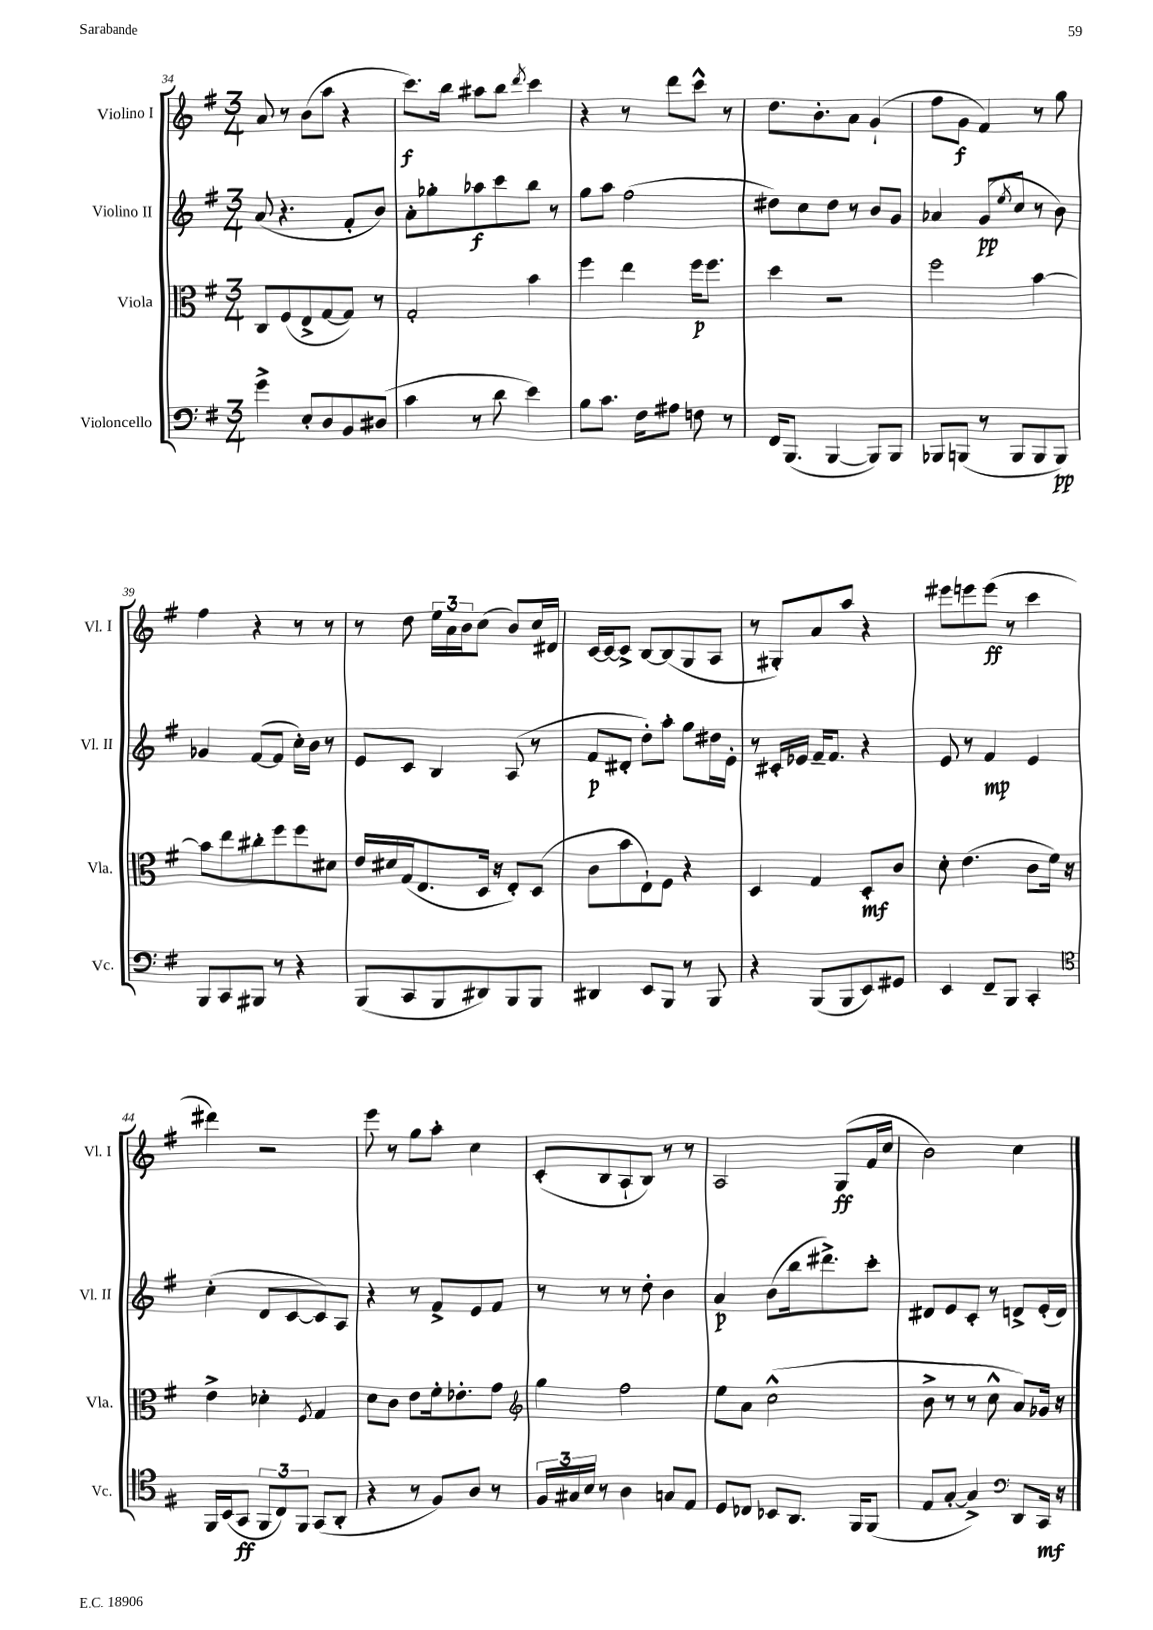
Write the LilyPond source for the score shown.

<<
\new StaffGroup <<
\new Staff = "s0" \with { instrumentName = "Violino I" shortInstrumentName = "Vl. I" } {
    \clef treble \key g \major \numericTimeSignature \time 3/4
    a'8 r8 b'8( a''8 r4 |
    c'''8.\f) b''16 ais''8 b''8 \acciaccatura { d'''8 } c'''4 |
    r4 r8 d'''8 c'''8-^ r8 |
    d''8. b'8.-. a'8 g'4-!( |
    fis''8 g'8\f fis'4) r8 g''8 |
    fis''4 r4 r8 r8 |
    r8 d''8 \tuplet 3/2 { e''16 a'16 b'16 } c''8( b'8) c''16 dis'16 |
    c'16~ c'16~ c'8-> b8~ b8( g8 a8 |
    r8 gis8-.) a'8 a''8 r4 |
    eis'''8 e'''8 e'''8\ff( r8 c'''4 |
    dis'''4) r2 |
    e'''8 r8 g''8 a''8-. c''4 |
    c'8-.( b8 a8-! b8) r8 r8 |
    a2 g8\ff( fis'16 c''16 |
    b'2) c''4 \bar "|." |
}
\new Staff = "s1" \with { instrumentName = "Violino II" shortInstrumentName = "Vl. II" } {
    \clef treble \key g \major \numericTimeSignature \time 3/4
    a'8( r4. fis'8-. b'8) |
    a'8-. ges''8-. aes''8\f c'''8 b''8 r8 |
    g''8 a''8 fis''2( |
    dis''8) c''8 dis''8 r8 b'8 g'8 |
    aes'4 g'8\pp( \acciaccatura { e''8 } c''8 r8 b'8) |
    ges'4 fis'8~( fis'8 c''16-.) b'16 r8 |
    e'8 c'8 b4 a8( r8 |
    fis'8\p dis'8-. d''8-.) a''8-. g''8 dis''16 e'16-. |
    r8 cis'16-. ees'16 fis'16-- fis'8. r4 |
    e'8 r8 fis'4\mp e'4 |
    c''4-.( d'8 c'8~ c'8) a8 |
    r4 r8 fis'8-> e'8 fis'8 |
    r8 r8 r8 d''8-. b'4 |
    a'4\p b'8( b''16 dis'''8.->) c'''8-. |
    dis'8 e'8 c'8-. r8 d'8-> e'16-.( d'16) \bar "|." |
}
\new Staff = "s2" \with { instrumentName = "Viola" shortInstrumentName = "Vla." } {
    \clef alto \key g \major \numericTimeSignature \time 3/4
    c8 fis8( e8-> g8~ g8) r8 |
    g2-. b'4 |
    fis''4 e''4 fis''16\p fis''8. |
    d''4 r2 |
    fis''2 b'4~ |
    b'8 e''8 cis''8-. fis''8 fis''8 dis'8 |
    e'16 dis'16 g16( e8. d16 r16 e8-.) d8( |
    c'8 b'8 e8-!) fis8 r4 |
    d4 g4 d8-.\mf c'8 |
    d'8-. e'4.( c'8 fis'16) r16 |
    e'4-> des'4-. \acciaccatura { fis8 } g4 |
    d'8 c'8 e'8 fis'16-. ees'8.-. g'8 |
    \clef treble g''4 fis''2 |
    e''8 a'8 c''2-^( |
    b'8-> r8 r8 c''8-^ a'8) ges'16 r16 \bar "|." |
}
\new Staff = "s3" \with { instrumentName = "Violoncello" shortInstrumentName = "Vc." } {
    \clef bass \key g \major \numericTimeSignature \time 3/4
    g'4-> e8-. d8 b,8 dis8( |
    c'4 r8 d'8 e'4) |
    b8 c'8. fis16 ais8 f8 r8 |
    fis,16 b,,8.( b,,4~ b,,8) b,,8 |
    bes,,8 b,,8( r8 b,,8 b,,8 b,,8\pp) |
    b,,8 c,8 bis,,8 r8 r4 |
    b,,8( c,8 b,,8 dis,8) b,,8 b,,8 |
    dis,4 e,8 b,,8 r8 b,,8 |
    r4 b,,8( b,,8 e,8) gis,8 |
    e,4 fis,8-- b,,8 c,4-. |
    \clef tenor fis,16 b,16( g,8\ff \tuplet 3/2 { fis,8 c8) fis,8 } g,8( a,8-. |
    r4 r8 fis8) a8 r8 |
    \tuplet 3/2 { fis16 gis16 b16 } r8 a4 g8 e8 |
    d8 ces8 bes,8 a,8. fis,16 fis,8( |
    e8 g8~-. g4->) \clef bass d,8 c,16\mf r16 \bar "|." |
}
>>
>>
\layout { \context { \Score currentBarNumber = #34 } }
